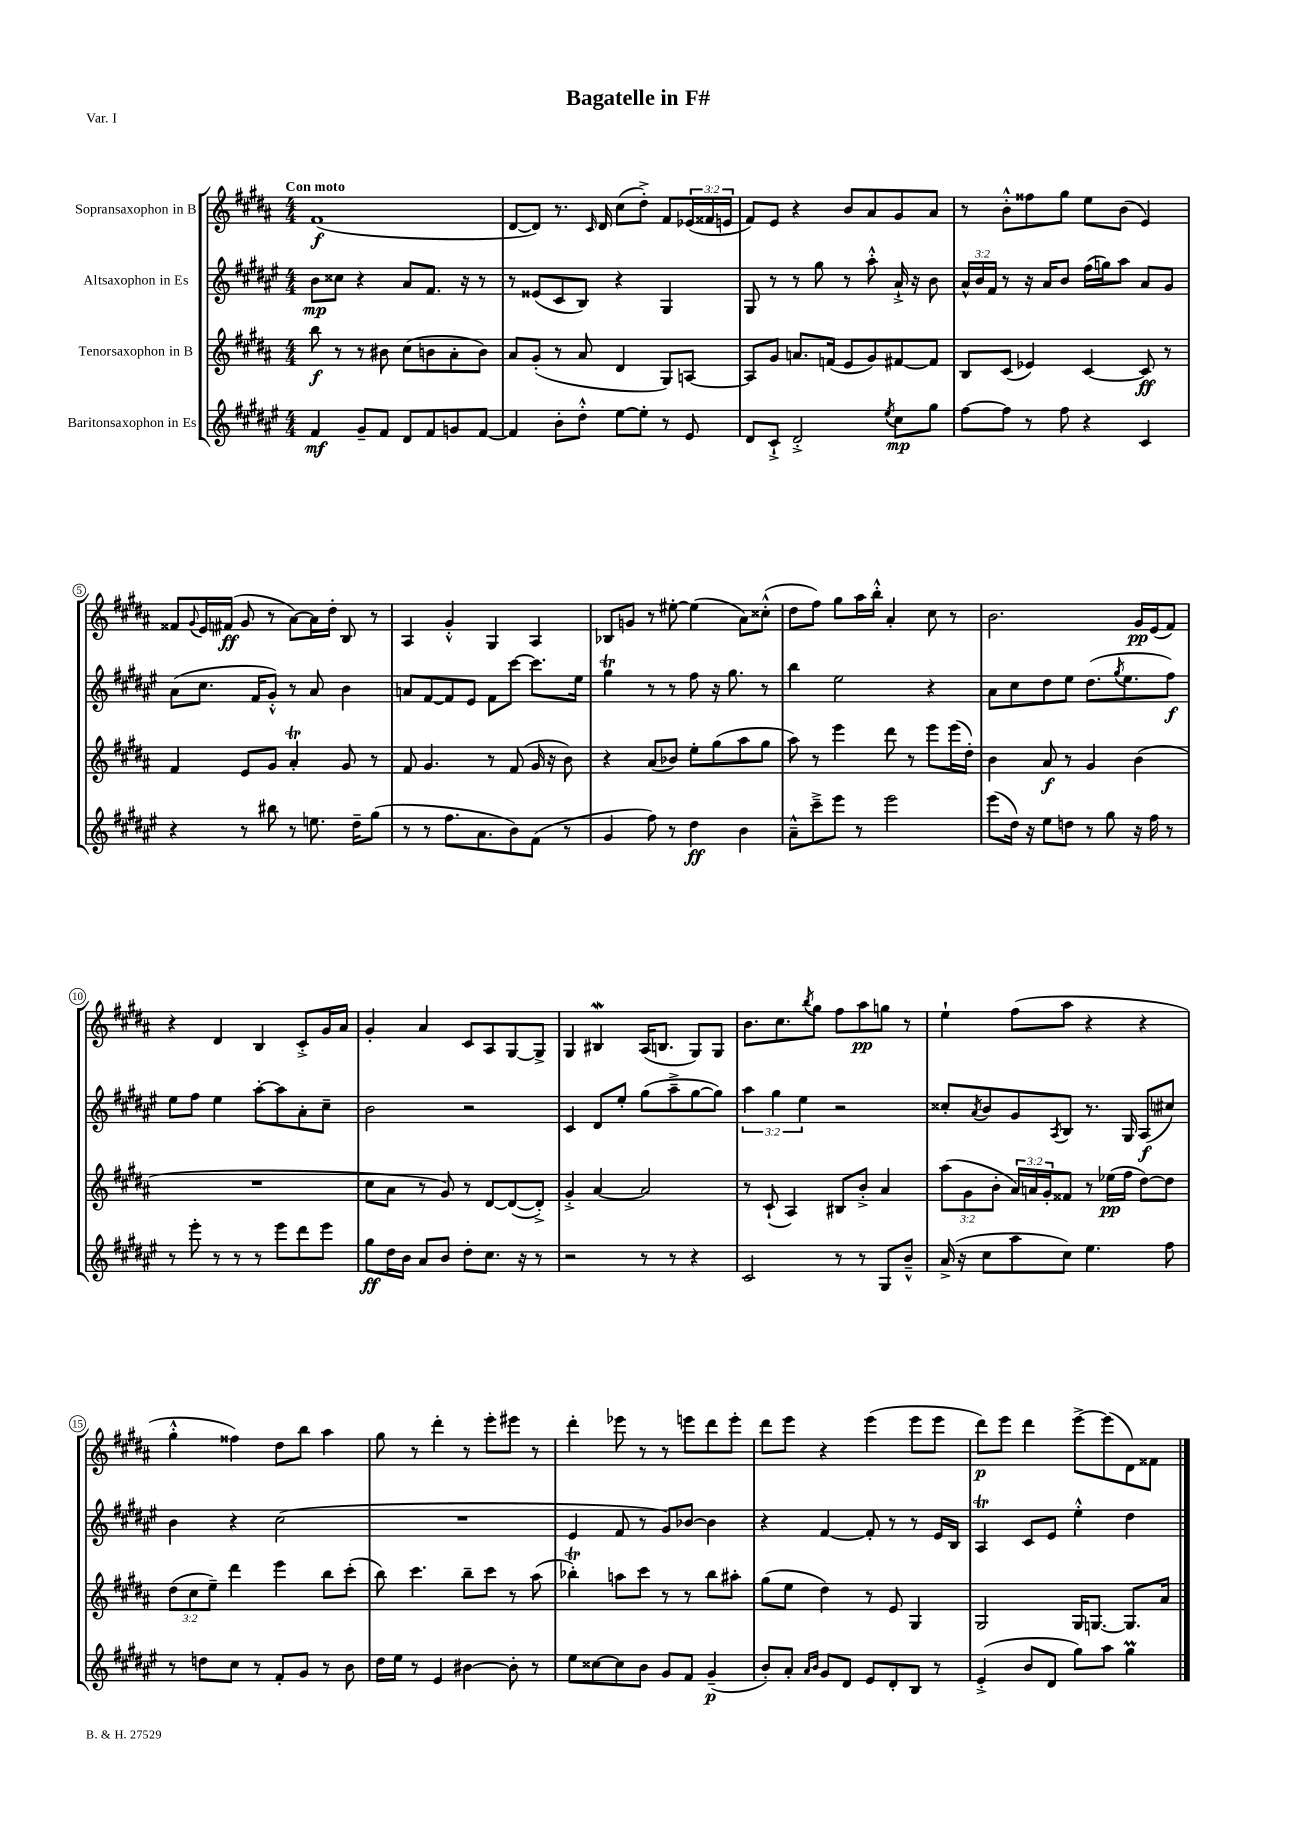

**kern	**kern	**kern	**kern
*staff4	*staff3	*staff2	*staff1
*clefG2	*clefG2	*clefG2	*clefG2
*k[f#c#g#d#a#e#]	*k[f#c#g#d#a#]	*k[f#c#g#d#a#e#]	*k[f#c#g#d#a#]
*M4/4	*M4/4	*M4/4	*M4/4
4f#/	8bb\	8b\L	(1f#
.	8r	8cc##\J	.
8g#~/L	8r	4r	.
8f#/J	8b#\	.	.
8d#/L	(8cc#\L	8a#/L	.
8f#/	8b\	8.f#/J	.
8g/	8a#'\	.	.
.	.	16r	.
[8f#/J	8b\J)	8r	.
=	=	=	=
4f#/]	8a#/L	8r	[8d#/L
.	(8g#'/J	(8e##/L	8d#/]J)
8b'\L	8r	8c#/	8.r
8dd#'^^\J	8a#/	8B/J)	.
.	.	.	16qqc#/
.	.	.	16d#/
[8ee#\L	4d#/	4r	(8cc#\L
8ee#'\]J	.	.	8dd#'^\J)
8r	8G#/L)	4G#/	8f#/L
8e#/	[8A/J	.	(24e-/L
.	.	.	24f##/
.	.	.	24e/JJ
=	=	=	=
8d#/L	8A/]L	8G#/	8f#/L)
8c#`^/J	8g#/J	8r	8e/J
2d#'^/	8.a/L	8r	4r
.	.	8gg#\	.
.	(16f/Jk	.	.
.	8e/L	8r	8b/L
.	8g#/)	8aa#'^^\	8a#/
8qee#/	.	.	.
8cc#\L	[8f#/	16a#`^/	8g#/
.	.	16r	.
8gg#\J	8f#/]J	8b\	8a#/J
=	=	=	=
[8ff#\L	8B/L	24a#^^/LL	8r
.	.	24b/	.
.	.	24f#/JJ	.
8ff#\]J	(8c#/J	8r	8b'^^\L
8r	4e-/)	16r	8ff##\
.	.	16a#/LK	.
8ff#\	.	8b/J	8gg#\J
4r	[4c#/	(16ff#\LL	8ee\L
.	.	16gg\J)	.
.	.	8aa#\J	(8b\J
4c#/	8c#/]	8a#/L	4e/)
.	8r	8g#/J	.
=	=	=	=
4r	4f#/	(8a#\L	8f##/L
.	.	.	8qqg#/
.	.	8.cc#\J	16e/L
.	.	.	(16f#/JJ
8r	8e/L	.	8g#/
.	.	16f#/LK	.
8bb#\	8g#/J	8g#'^^/J)	8r
8r	4a#'/	8r	[8a#\L)
8.ee\	.	8a#/	16a#\]L
.	.	.	16dd#'\JJ
.	8g#/	4b\	8B/
16dd#~\LK	.	.	.
(8gg#\J	8r	.	8r
=	=	=	=
8r	8f#/	8a/L	4A#/
8r	4.g#/	[8f#/	.
8.ff#\L	.	8f#/]	4g#'^^/
.	.	8e#/J	.
8.a#\	.	.	.
.	8r	8f#\L	4G#/
8b\)	(8f#/	[8ccc#\J	.
(8f#\J	16g#/	8.ccc#\]L	4A#/
.	16r	.	.
8r	8b\)	.	.
.	.	16ee#\Jk	.
=	=	=	=
4g#/	4r	4gg#\	8B-/L
.	.	.	8g/J
8ff#\)	(8a#/L	8r	8r
8r	8b-/J)	8r	[8ee#'\
4dd#\	8ee'\L	8ff#\	(4ee#\]
.	(8gg#\	16r	.
.	.	8.gg#\	.
4b\	8aa#\	.	8a#\L)
.	8gg#\J	8r	(8cc##'^^\J
=	=	=	=
8a#~^^\L	8aa#\)	4bb\	8dd#\L
8ccc#~^\	8r	.	8ff#\J)
8eee#\J	4eee\	2ee#\	8gg#\L
8r	.	.	16aa#\L
.	.	.	16bb'^^\JJ
2eee#\	8ddd#\	.	4a#'/
.	8r	.	.
.	8eee\L	4r	8cc#\
.	(16eee\L	.	8r
.	16dd#'\JJ)	.	.
=	=	=	=
(8eee#\L	4b\	8a#\L	2.b\
16dd#\Jk)	.	8cc#\	.
16r	.	.	.
8ee#\L	8a#/	8dd#\	.
8dd\J	8r	8ee#\J	.
8r	4g#/	(8.dd#\L	.
8gg#\	.	.	.
.	.	8qgg#/	.
.	.	8.ee#\	.
16r	(4b\	.	16g#/LL
16ff#\	.	.	(16e/J
8r	.	8ff#\J)	8f#/J)
=	=	=	=
8r	1r	8ee#\L	4r
8eee#'\	.	8ff#\J	.
8r	.	4ee#\	4d#/
8r	.	.	.
8r	.	[8aa#'\L	4B/
8eee#\L	.	8aa#\]	.
8ddd#\	.	8a#'\	8c#'^/L
8eee#\J	.	8cc#~\J	16g#/L
.	.	.	16a#/JJ
=	=	=	=
8gg#\L	8cc#\L	2b\	4g#'/
16dd#\L	8a#\J	.	.
16b\JJ	.	.	.
8a#/L	8r	.	4a#/
8b/J	8g#/)	.	.
8dd#'\L	8r	2r	8c#/L
8.cc#\J	[8d#/L	.	8A#/
.	(8d#/_	.	[8G#/
16r	.	.	.
8r	8d#'^/]J)	.	8G#^/]J
=	=	=	=
2r	4g#'^/	4c#/	4G#/
.	[4a#/	8d#/L	4B#/
.	.	8ee#'/J	.
8r	2a#/]	(8gg#\L	(16A#/LK
.	.	.	8.B/J
8r	.	8aa#~^\	.
4r	.	[8gg#\	8G#/L)
.	.	8gg#\]J)	8G#/J
=	=	=	=
2c#/	8r	6aa#\	8.b\L
.	(8c#`/	.	.
.	.	6gg#\	.
.	.	.	8.cc#\
.	4A#/)	.	.
.	.	6ee#\	.
.	.	.	8qbb/
.	.	.	8gg#\J
8r	8B#/L	2r	8ff#\L
8r	8b'^/J	.	8aa#\
8G#/L	4a#/	.	8gg\J
8b~^^/J	.	.	8r
=	=	=	=
(16a#^/	(12aa#\L	8cc##'/L	4ee`\
16r	.	.	.
.	12g#\	.	.
.	.	8qa#/	.
8cc#\L	.	8b/	.
.	12b'\J	.	.
8aa#\	24a#/LL)	8g#/	(8ff#\L
.	24a/	.	.
.	24g#'/J	.	.
.	.	8qA#/	.
8cc#\J)	8f##/J	8B/J	8aa#\J
4.ee#\	8r	8.r	4r
.	(16ee-\LL	.	.
.	16ff#\JJ	16G#/	.
.	[8dd#\L)	(8A#/L	4r
8ff#\	8dd#\]J	8cc#/J)	.
=	=	=	=
8r	(12dd#\L	4b\	4gg#'^^\
.	12cc#\	.	.
8dd\L	.	.	.
.	12ee~\J)	.	.
8cc#\J	4ddd#\	4r	4ff##\)
8r	.	.	.
8f#'/L	4eee\	(2cc#\	8dd#\L
8g#/J	.	.	8bb\J
8r	8bb\L	.	4aa#\
8b\	(8ccc#'\J	.	.
=	=	=	=
16dd#\LL	8bb\)	1r	8gg#\
16ee#\JJ	.	.	.
8r	4.ccc#\	.	8r
4e#/	.	.	4ddd#'\
[4b#\	8bb~\L	.	8r
.	8ccc#\J	.	8eee'\L
8b#'\]	8r	.	8eee#\J
8r	(8aa#\	.	8r
=	=	=	=
8ee#\L	4bb-'\)	4e#/	4ddd#'\
[8cc##\	.	.	.
8cc##\]	8aa\L	8f#/	8eee-\
8b\J	8ccc#\J	8r	8r
8g#/L	8r	8g#/L)	8r
8f#/J	8r	[8b-/J	8eee\L
(4g#~/	8bb-\L	4b-\]	8ddd#\
.	8aa#'\J	.	8eee'\J
=	=	=	=
8b'/L)	(8gg#\L	4r	8ddd#\L
8a#'/J	8ee\J	.	8eee\J
16qqa#/LL	.	.	.
16qqb/JJ	.	.	.
8g#/L	4dd#\)	[4f#/	4r
8d#/J	.	.	.
8e#/L	8r	8f#'/]	(4eee\
8d#'/	8e/	8r	.
8B/J	4G#/	8r	8eee\L
8r	.	16e#/LL	8eee\J
.	.	16B/JJ	.
=	=	=	=
(4e#'^/	2G#/	4A#/	8ddd#\L)
.	.	.	8eee\J
8b/L	.	8c#/L	4ddd#\
8d#/J	.	8e#/J	.
8gg#\L)	16G#/LK	4ee#'^^\	[8eee^\L
.	[8.G/J	.	.
8aa#\J	.	.	(8eee\]
4gg#\	8.G/]L	4dd#\	8d#\)
.	.	.	8f##\J
.	16a#/Jk	.	.
==	==	==	==
*-	*-	*-	*-
